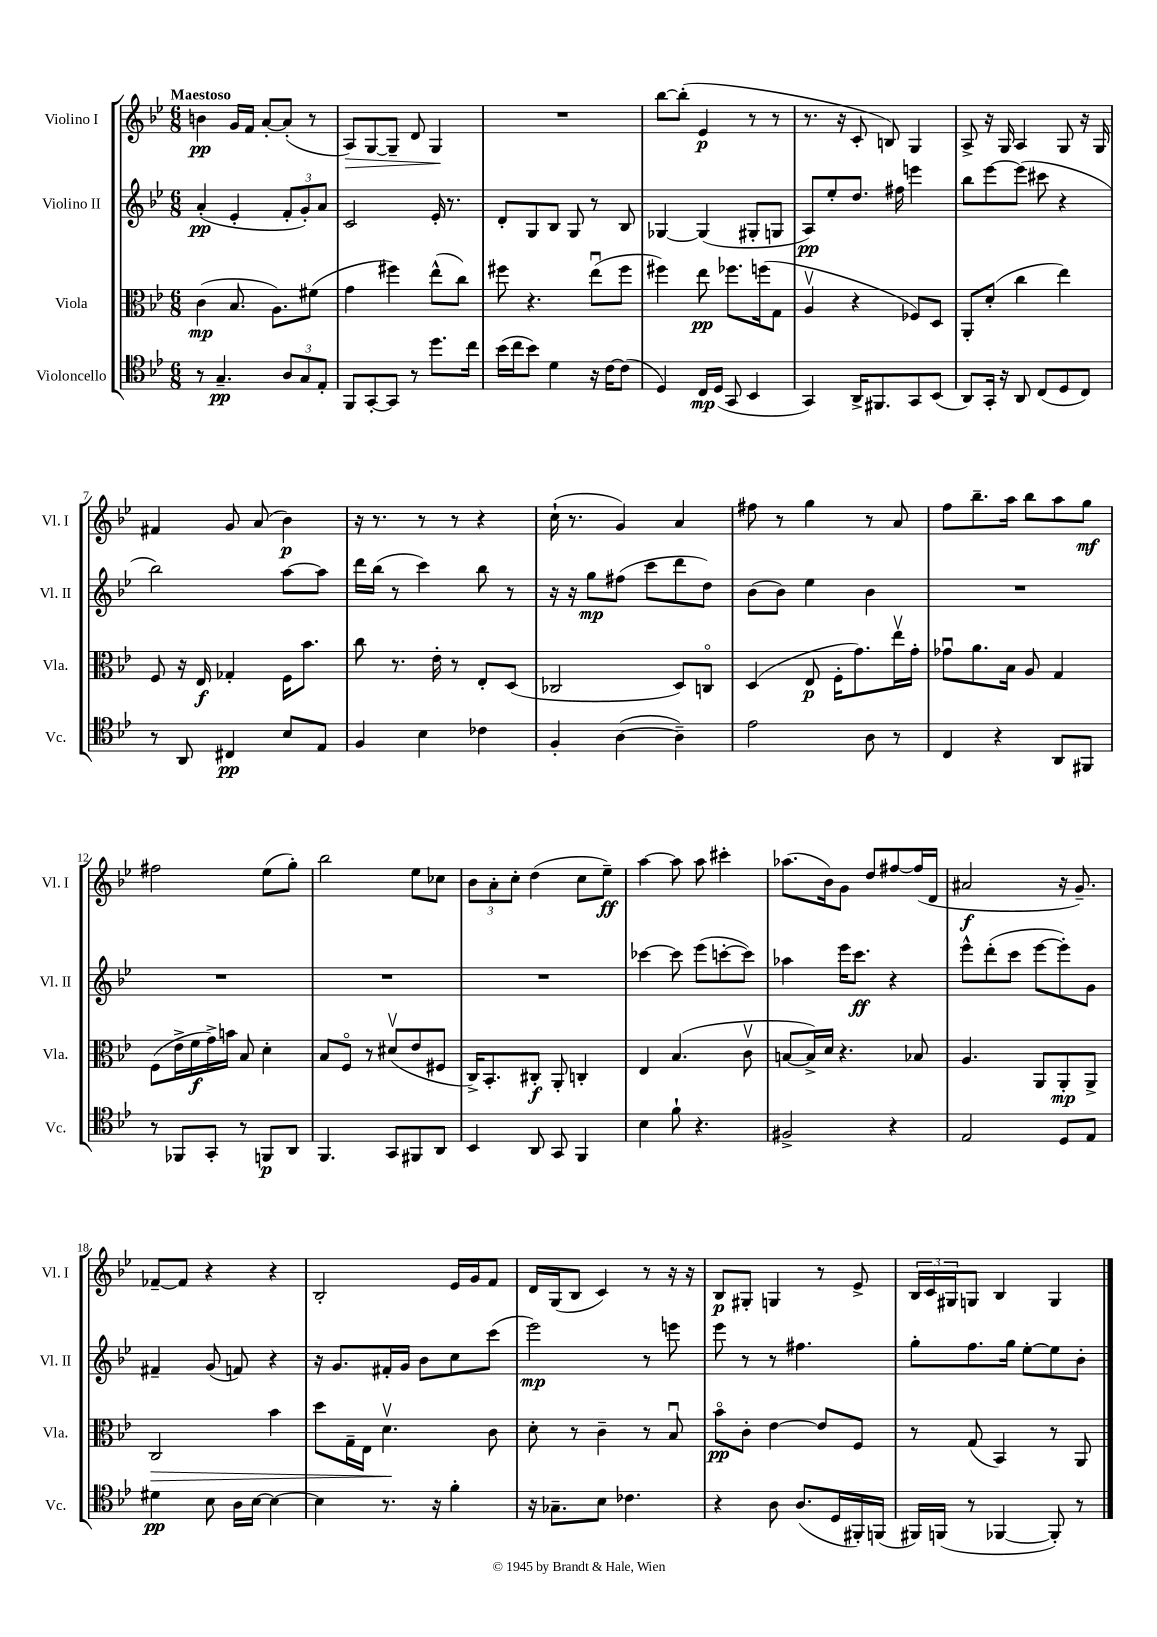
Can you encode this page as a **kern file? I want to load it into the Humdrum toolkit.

**kern	**kern	**kern	**kern
*staff4	*staff3	*staff2	*staff1
*clefC4	*clefC3	*clefG2	*clefG2
*k[b-e-]	*k[b-e-]	*k[b-e-]	*k[b-e-]
*M6/8	*M6/8	*M6/8	*M6/8
8r	(4c	(4a'	4b
4.G~	.	.	.
.	8.B-	4e-'	16g
.	.	.	16f
.	.	.	[8a'
.	8.A)	.	.
12A	.	12f'	(8a']
12G	.	12g')	.
.	(8f#	.	8r
12E-'	.	12a	.
=	=	=	=
8FF	4g	2c	8A)
[8GG'	.	.	[8G
8GG]	4ff#)	.	8G~]
8r	.	.	8d
8.dd	(8ee-^^	16e-'	4G
.	.	8.r	.
.	8cc)	.	.
16cc	.	.	.
=	=	=	=
(16b-	8ff#	8d'	2.r
16cc	.	.	.
8b-)	4.r	8G	.
4d	.	8B-	.
.	.	8G	.
16r	(8ee-u	8r	.
[16c	.	.	.
(8c]	8ff#	8B-	.
=	=	=	=
4D)	4ff#)	[4G-	[8bb-
.	.	.	(8bb-']
16C	8ee-	(4G-]	4e-
(16D	.	.	.
8GG	8.ff-	.	.
4BB-	.	8G#'	8r
.	(16ff	.	.
.	8G	8G	8r
=	=	=	=
4GG)	4Av	8A)	8.r
.	.	8ee-'	.
.	.	.	16r
16AA^	4r	8.dd	8c'
8.FF#	.	.	.
.	.	.	8B)
.	.	16ff#	.
8GG	8F-)	4eee	4G
(8BB-	8D	.	.
=	=	=	=
8AA)	8AA'	8bb-	8A^
16GG'	(8d'	[8eee-	16r
16r	.	.	16G
8AA	4cc	(8eee-]	4A
(8C	.	8ccc#	.
8D	4ee-)	4r	8G
8C)	.	.	16r
.	.	.	16G
=	=	=	=
8r	8F	2bb-)	4f#
8AA	16r	.	.
.	16E-	.	.
4C#	4G-'	.	8g
.	.	.	(8a
8B-	16F	[8aa	4b-)
.	8.b-	.	.
8E-	.	8aa]	.
=	=	=	=
4F	8cc	16ddd	16r
.	.	(16bb-	8.r
.	8.r	8r	.
4B-	.	4ccc)	8r
.	16e-'	.	.
.	8r	.	8r
4c-	8E-'	8bb-	4r
.	(8D	8r	.
=	=	=	=
4F'	2C-	16r	(16cc`
.	.	16r	8.r
.	.	8gg	.
([4A	.	(8ff#	4g)
.	.	8ccc	.
4A~])	8D)	8ddd	4a
.	8Co	8dd)	.
=	=	=	=
2e-	(4D	(8b-	8ff#
.	.	8b-)	8r
.	8E-	4ee-	4gg
.	16F'	.	.
.	8.g)	.	.
8A	.	4b-	8r
8r	16ee-v	.	8a
.	16g'	.	.
=	=	=	=
4C	8g-u	2.r	8ff
.	8.a	.	8.bb-~
4r	.	.	.
.	16B-	.	16aa
.	8A	.	8bb-
8AA	4G	.	8aa
8FF#	.	.	8gg
=	=	=	=
8r	(8F	2.r	2ff#
8FF-	16e-^	.	.
.	16f	.	.
8GG'	16g^)	.	.
.	16b	.	.
8r	8B-	.	.
8FF	4d'	.	(8ee-
8AA	.	.	8gg')
=	=	=	=
4.FF	8B-	2.r	2bb-
.	8Fo	.	.
.	8r	.	.
8GG	(8d#v	.	.
8FF#	8e-	.	8ee-
8AA	8F#	.	8cc-
=	=	=	=
4BB-	16C^)	2.r	12b-
.	8.BB-'	.	.
.	.	.	12a'
.	.	.	12cc'
8AA	8C#'	.	(4dd
8GG	8AA'	.	.
4FF	4C'	.	8cc
.	.	.	8ee-~)
=	=	=	=
4B-	4E-	[4ccc-	[4aa
8f`	(4.B-	8ccc-]	8aa]
4.r	.	(8eee-	8aa
.	.	[8ccc'	4ccc#'
.	8cv	8ccc])	.
=	=	=	=
2F#^	[8B	4aa-	(8.aa-
.	16B^])	.	.
.	16d	.	16b-)
.	4.r	16eee-	8g
.	.	8.ccc	.
.	.	.	8dd
4r	.	4r	[8ff#
.	8B-	.	(16ff#]
.	.	.	16d
=	=	=	=
2E-	4.A	8eee-^^	2a#
.	.	(8ddd'	.
.	.	8ccc	.
.	8AA	[8eee-	.
8D	8AA'	8eee-'])	16r
.	.	.	8.g~)
8E-	8AA^	8g	.
=	=	=	=
4d#	2C	4f#~	[8f-~
.	.	.	8f-]
8B-	.	(8g	4r
16A	.	8f)	.
[16B-	.	.	.
4B-_	4b-	4r	4r
=	=	=	=
4B-]	8dd	16r	2B-'
.	.	8.g	.
.	16G~	.	.
.	16E-	.	.
8.r	4.dv	16f#'	.
.	.	16g	.
.	.	8b-	.
16r	.	.	.
4f'	.	8cc	16e-
.	.	.	16g
.	8c	(8ccc	8f
=	=	=	=
16r	8d'	2eee-)	16d
8.G-~	.	.	(16G
.	8r	.	8B-
8B-	4c~	.	4c)
4.c-	.	.	.
.	8r	8r	8r
.	8B-u	8eee	16r
.	.	.	16r
=	=	=	=
4r	8b-o	8eee-	8B-
.	8c'	8r	8G#'
8A	[4e-	8r	4G
(8.A	.	4.ff#	.
.	8e-]	.	8r
16D	.	.	.
16FF#')	8F	.	8e-^
(16FF	.	.	.
=	=	=	=
16FF#)	8r	8gg'	24B-
.	.	.	24c
(16FF	.	.	.
.	.	.	24G#
8r	(8G	8.ff	8G
[4FF-	4BB-)	.	4B-
.	.	16gg	.
.	.	[8ee-'	.
8FF-'])	8r	8ee-]	4G
8r	8AA	8b-'	.
==	==	==	==
*-	*-	*-	*-
